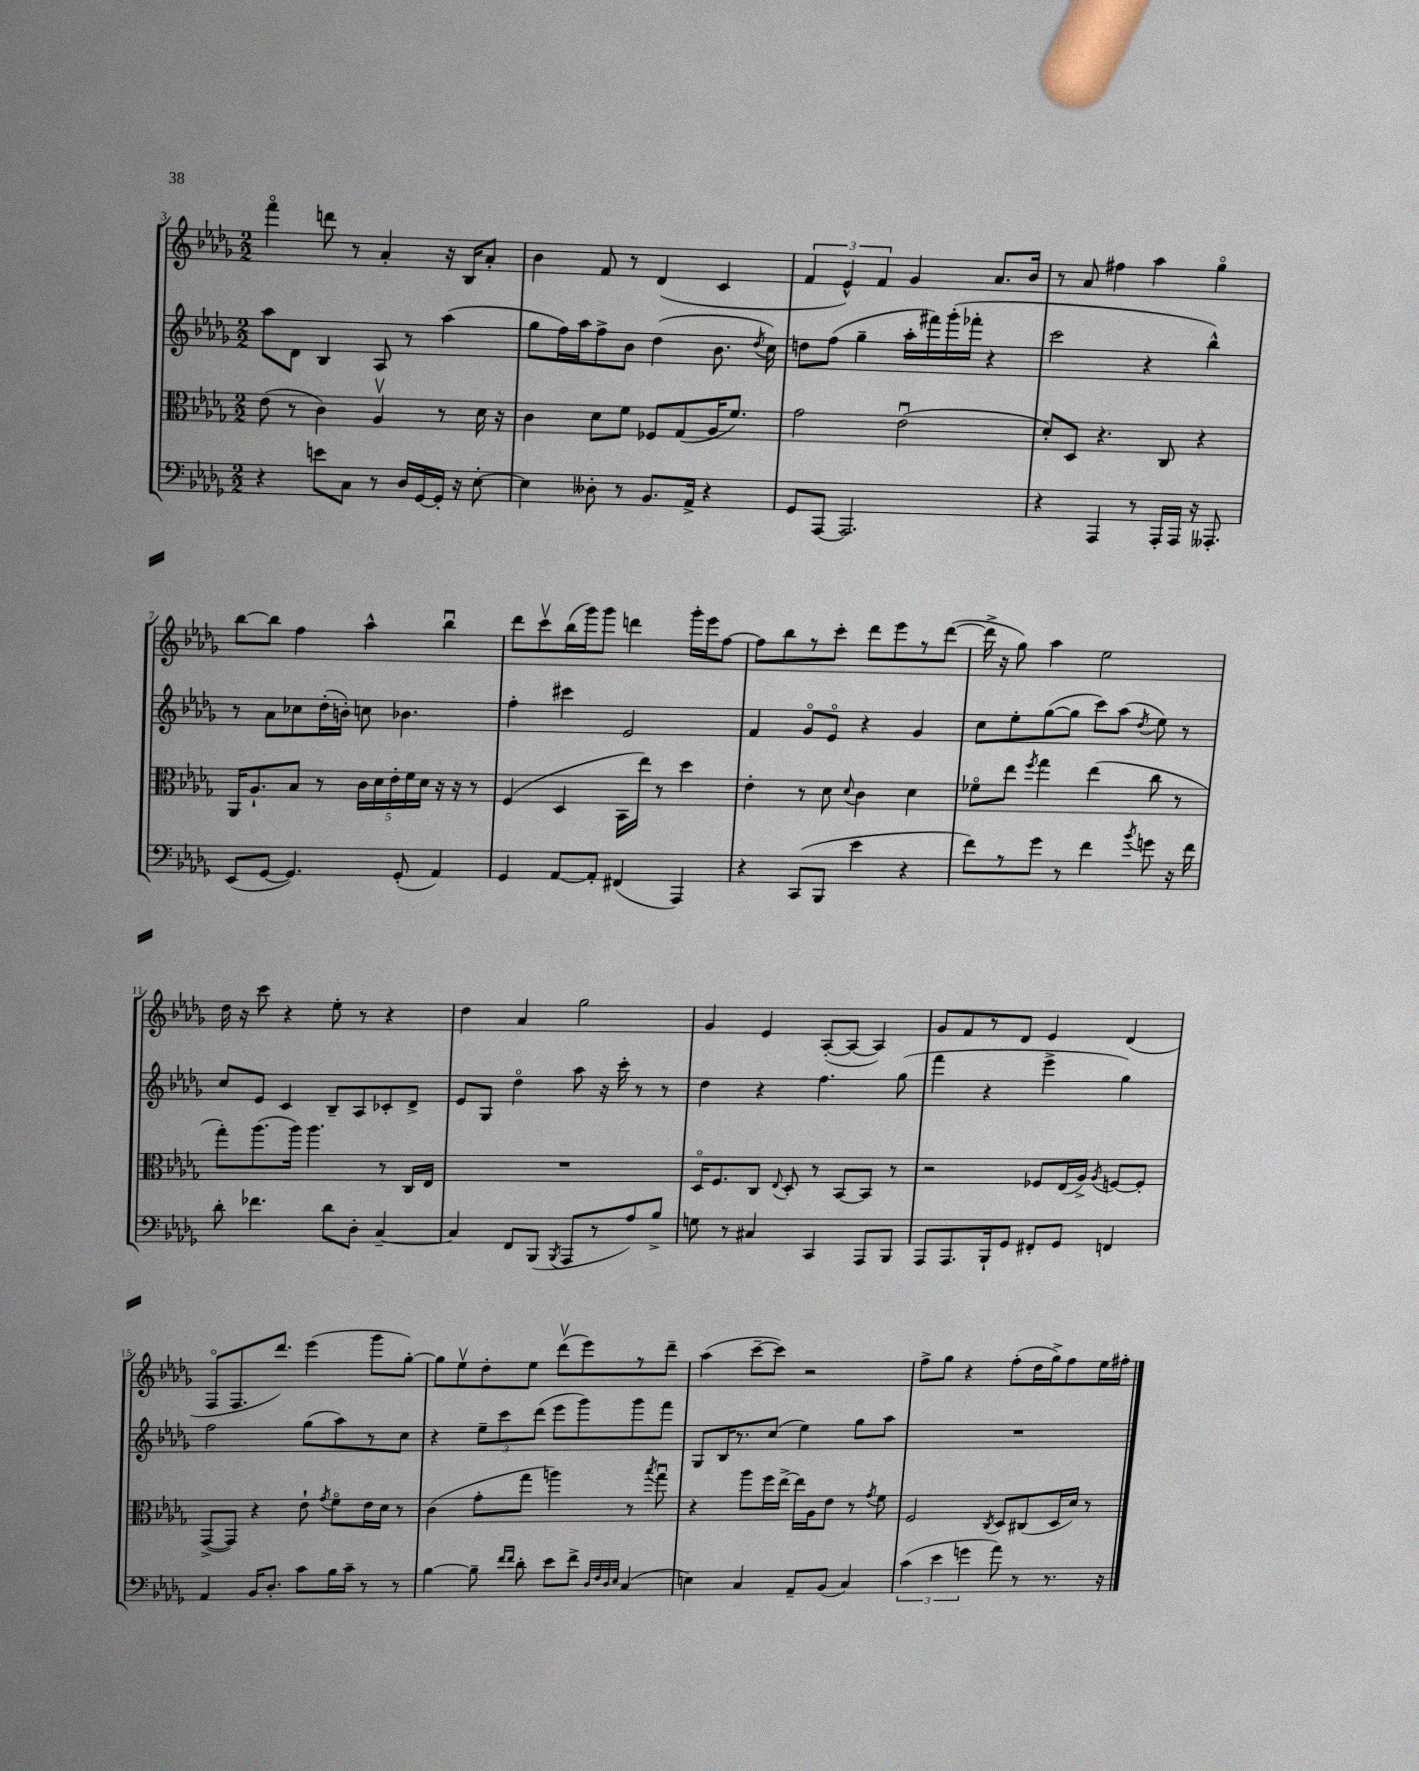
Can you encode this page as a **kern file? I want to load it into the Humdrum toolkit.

**kern	**kern	**kern	**kern
*staff4	*staff3	*staff2	*staff1
*clefF4	*clefC3	*clefG2	*clefG2
*k[b-e-a-d-g-]	*k[b-e-a-d-g-]	*k[b-e-a-d-g-]	*k[b-e-a-d-g-]
*M2/2	*M2/2	*M2/2	*M2/2
4r	(8e-	8aa-	4fffo
.	8r	8d-	.
8e	4c)	4B-	8ddd
8C	.	.	8r
8r	4A-v	8A-	4a-'
16D-	.	8r	.
[16GG-	.	.	.
16GG-']	8r	(4aa-	16r
16r	.	.	16B-
[8E-'	16d-	.	8a-'
.	16r	.	.
=	=	=	=
4E-]	4c	8gg-	4b-
.	.	16ff)	.
.	.	16aa-	.
8D--'	8d-	8ff^	8f
8r	8f	8b-	8r
8.BB-	8F-	(4dd-	(4d-
.	(8G-	.	.
16AA-^	.	.	.
4r	16A-	8.b-	4c
.	8.f)	.	.
.	.	8qdd-	.
.	.	16cc)	.
=	=	=	=
8GG-	2g-	8dd	6f
[8AAA-	.	(8ff	.
.	.	.	6e-^^)
2.AAA-]	.	4gg-~	.
.	.	.	6f
.	(2e-u	16aa-'	4g-
.	.	16fff#)	.
.	.	(16ggg-'	.
.	.	16fff-'	.
.	.	4r	8.a-
.	.	.	16b-
=	=	=	=
4r	8d-')	2ccc	8r
.	8D-	.	8a-
4AAA-	4.r	.	4ff#
8r	.	4r	4aa-
16AAA-'	8C	.	.
16AAA-	.	.	.
16r	4r	4bb-^^)	4gg-o
8.AAA--'	.	.	.
=	=	=	=
(8EE-	16AA-	8r	[8bb-
.	8.A-`	.	.
[8GG-	.	8a-	8bb-]
4.GG-])	8B-	8cc-	4ff
.	8r	(16dd-'	.
.	.	16b')	.
.	20c	8cc	4aa-^^
.	20d-	.	.
.	20e-'	.	.
(8GG-'	.	4.b-	.
.	20f	.	.
.	20d-	.	.
4AA-)	16r	.	4bb-u
.	16r	.	.
.	8r	.	.
=	=	=	=
4GG-	(4F	4ff'	8ddd-
.	.	.	8cccv
[8AA-	4D-	4ccc#	(16bb-
.	.	.	16ggg-)
8AA-']	.	.	8ggg-
(4FF#	16BB-	2e-	4ddd
.	16ee-)	.	.
.	8r	.	.
4AAA-)	4dd-	.	16ggg-'
.	.	.	16eee-
.	.	.	[8ff
=	=	=	=
4r	4e-'	4f	8ff]
.	.	.	8bb-
(8CC	8r	8g-o	8r
8BBB-	8d-	8e-o	8ccc'
.	8qqd-	.	.
4e-	4c	4r	8ddd-
.	.	.	8eee-
4r	4d-	4g-	8r
.	.	.	([8ddd-
=	=	=	=
8f)	8f-o	8cc	16ddd-^]
.	.	.	16r
8r	8ee-	8ee-'	8gg-)
.	8qff	.	.
8g-	4gg-	([8gg-	4aa-
8r	.	8gg-]	.
4f	(4ee-	8ccc)	2ee-
.	.	(8aa-	.
8qb-	.	8qdd-	.
8g	8cc	8ee-)	.
16r	8r	8r	.
16f	.	.	.
=	=	=	=
8d-'	8gg-')	8cc	16dd-
.	.	.	16r
4.f-	(8.aa-	8e-	8ccc
.	.	4c	4r
.	16aa-)	.	.
.	4.aa-	.	.
8d-	.	8B-~	8ee-'
8D-'	.	8A-	8r
[4C~	8r	8c-'	4r
.	16C	8d-^	.
.	16E-	.	.
=	=	=	=
4C]	1r	8e-	4dd-
.	.	8G-	.
8FF	.	4dd-o	4a-
(8BBB-	.	.	.
8qBBB-	.	.	.
8AAA-	.	8aa-	2gg-
8r	.	16r	.
.	.	16ccc'	.
8A-)	.	8r	.
8B-^	.	8r	.
=	=	=	=
8G	16D-o	4dd-	4g-
.	8.F	.	.
8r	.	.	.
4C#	8C	4r	4e-
.	8qqE-	.	.
.	8D-'	.	.
4CC	8r	4.ff	([8A-'
.	[8BB-	.	8A-_
8AAA-	8BB-]	.	4A-])
8BBB-	8r	(8gg-	.
=	=	=	=
8AAA-	2r	4fff	8g-
8.AAA-	.	.	8f
.	.	4r	8r
16BBB-`	.	.	.
8GG-	.	.	8d-
8FF#'	8F-	4eee-^	4e-
8GG-	(16E-	.	.
.	16A-^)	.	.
.	8qA-	.	.
4FF	[8F	4gg-)	(4d-
.	8F']	.	.
=	=	=	=
4AA-	([8GG-^	2ff	8Fo
.	8GG-])	.	8.F
16BB-	4r	.	.
8.D-'	.	.	8.ddd-)
8c	8e-`	(8gg-	(4eee-
.	8qg-	.	.
16B-	8fo	8aa-)	.
16c~	.	.	.
8r	16e-	8r	8ggg-
.	16d-	.	.
8r	8r	8cc	[8gg-')
=	=	=	=
[4B-	(4c	4r	8gg-]
.	.	.	8ee-v
8B-~]	8g-'	12ee-~	8dd-'
.	.	12ccc	.
16qqf	.	.	.
16qqf	.	.	.
8d-'	8gg-	.	8ee-
.	.	(12ddd-	.
8e-	4aa)	8eee-	(8ddd-v
8f^	.	8ggg-)	8eee-)
32qqD-	.	.	.
32qqF	.	.	.
32qqD-	.	.	.
32qqE-	.	.	.
(4C	8r	8ggg-	8r
.	8qbb-	.	.
.	8gg-u	8fff	8ddd-~
=	=	=	=
4E)	4r	8G-	(4aa-
.	.	16B-	.
.	.	8.r	.
4C	8aa-	.	[8ccc~
.	16ff	(8cc	8ccc])
.	[16ee-^	.	.
8AA-~	16ee-]	4ee-)	2r
.	16A-	.	.
(8BB-	8e-	.	.
4C)	8r	8gg-	.
.	8qg-	.	.
.	8f	8aa-	.
=	=	=	=
(6c	2F	1r	8ff^
.	.	.	8gg-
6e-	.	.	.
.	.	.	4r
6g	.	.	.
.	8qC	.	.
8a-)	8D-	.	(8ff'
8r	(8C#	.	16dd-
.	.	.	16gg-^)
8.r	16D-	.	8ff
.	16d-)	.	.
.	8r	.	16ee-
16r	.	.	16ff#'
==	==	==	==
*-	*-	*-	*-
